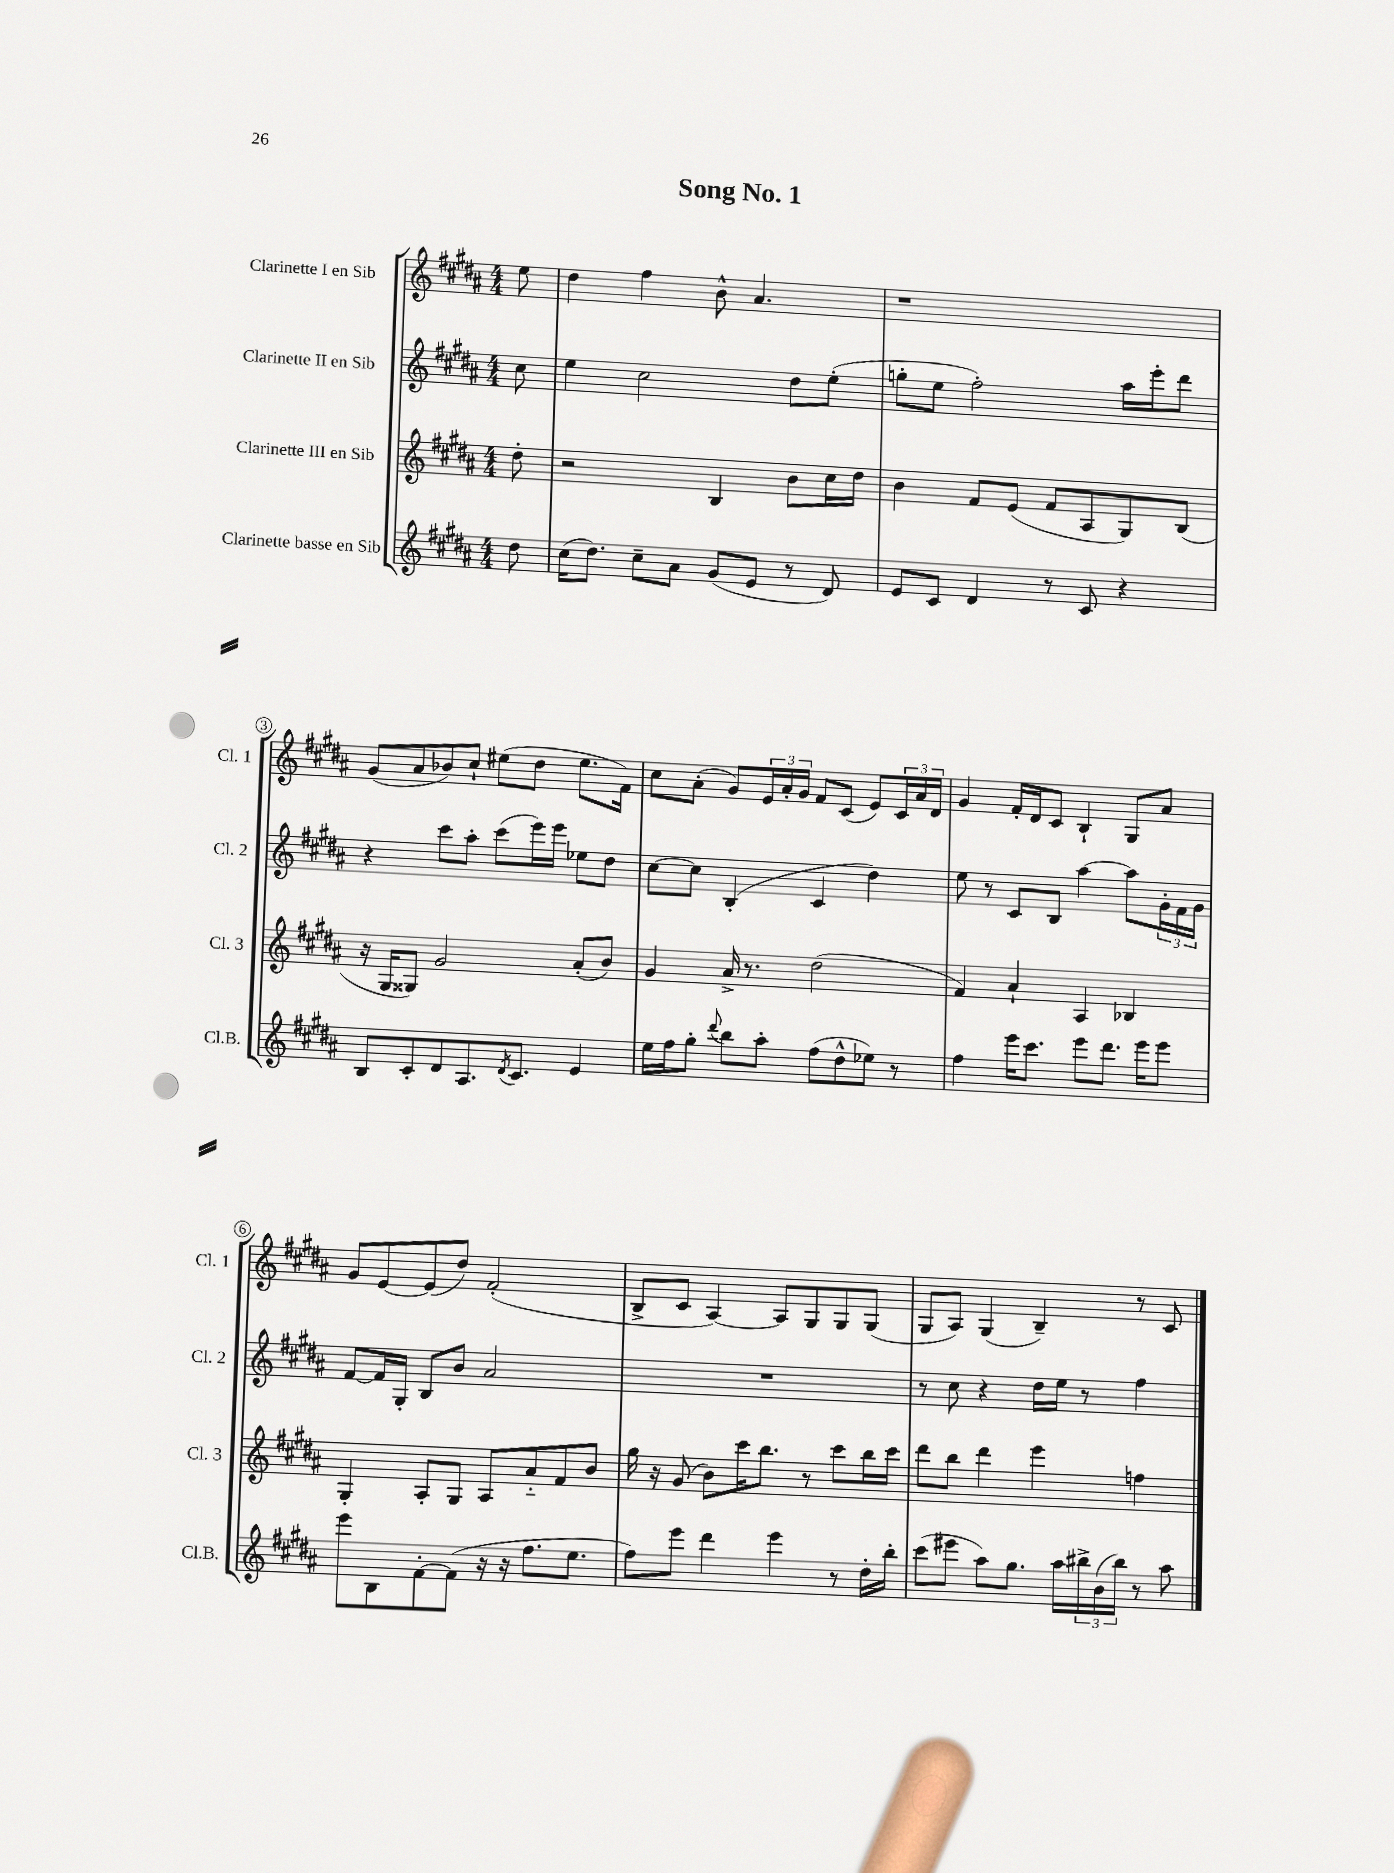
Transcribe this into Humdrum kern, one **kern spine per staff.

**kern	**kern	**kern	**kern
*staff4	*staff3	*staff2	*staff1
*clefG2	*clefG2	*clefG2	*clefG2
*k[f#c#g#d#a#]	*k[f#c#g#d#a#]	*k[f#c#g#d#a#]	*k[f#c#g#d#a#]
*M4/4	*M4/4	*M4/4	*M4/4
8dd#\	8dd#'\	8cc#\	8ee\
=	=	=	=
(16cc#\LK	2r	4ee\	4dd#\
8.dd#\J)	.	.	.
8cc#~\L	.	2cc#\	4ff#\
8a#\J	.	.	.
(8g#/L	4B/	.	8b^^\
8e/J	.	.	4.a#/
8r	8b\L	8dd#\L	.
8d#/)	16cc#\L	(8ee'\J	.
.	16dd#\JJ	.	.
=	=	=	=
8e/L	4b\	8gg'\L	1r
8c#/J	.	8ee\J	.
4d#/	8f#/L	2ff#'\)	.
.	(8e/J	.	.
8r	8f#/L	.	.
8c#/	8A#/	.	.
4r	8G#/)	16aa#\LL	.
.	.	16eee'\J	.
.	(8B/J	8ddd#\J	.
=	=	=	=
8B/L	16r	4r	(8g#/L
.	16G#/LK	.	.
8c#'/	8G##/J)	.	8a#/
8d#/	2g#/	8ccc#\L	8b-/)
8.A#/	.	8aa#'\J	8cc#`/J
.	.	(8ccc#\L	(8ee#\L
8qd#/	.	.	.
8.c#/J	.	.	.
.	.	16eee\L)	8dd#\J
.	.	16eee\JJ	.
4e/	(8a#'/L	8ee-\L	8.ee#\L
.	8b/J)	8dd#\J	.
.	.	.	16f#\Jk)
=	=	=	=
16ee\LL	4g#/	[8cc#\L	8cc#\L
16ff#\J	.	.	.
8gg#'\J	.	8cc#\]J	(8a#'\J
8qqddd#/	.	.	.
8bb\L	16a#^/	(4B'/	8g#/L)
.	8.r	.	.
8aa#'\J	.	.	24e/L
.	.	.	24a#'/
.	.	.	24g#/JJ
(8ff#\L	(2dd#\	4c#/	8f#/L
8dd#^^\	.	.	(8c#/J
8ee-\J)	.	4dd#\)	8e/L)
8r	.	.	24c#/L
.	.	.	24a#/
.	.	.	24d#/JJ
=	=	=	=
4ff#\	4f#/)	8ee\	4g#/
.	.	8r	.
16eee\LK	4a#`/	8c#/L	16f#'/LL
8.ccc#\J	.	.	16d#/J
.	.	8B/J	8c#/J
8eee\L	4A#/	[4aa#\	4B`/
8.ddd#\J	.	.	.
.	4B-/	8aa#\]L	8G#/L
16eee\LK	.	.	.
8eee\J	.	24g#'\L	8a#/J
.	.	24f#\	.
.	.	24g#\JJ	.
=	=	=	=
8eee\L	4G#'/	[8f#/L	8g#/L
8B\	.	16f#/]L	[8e/
.	.	16G#'/JJ	.
[8f#'\	8A#'/L	8B/L	(8e/]
(8f#\]J	8G#/J	8b/J	8dd#/J)
16r	8A#/L	2a#/	(2f#'/
16r	.	.	.
8.ff#\L	8a#'~/	.	.
.	8f#/	.	.
8.ee\J	.	.	.
.	8b/J	.	.
=	=	=	=
8ff#\L)	16gg#\	1r	8B^/L
.	16r	.	.
8eee\J	(8g#/	.	8c#/J
4ddd#\	8b\L)	.	[4A#/)
.	16ccc#\K	.	.
.	8.bb\J	.	.
4eee\	.	.	8A#/]L
.	8r	.	8G#/
8r	8ccc#\L	.	8G#/
16dd#'\LL	16bb\L	.	(8G#/J
16bb'\JJ	16ccc#\JJ	.	.
=	=	=	=
(8ccc#\L	8ddd#\L	8r	8G#/L
8eee#\J	8bb\J	8cc#\	8A#/J)
8aa#\L)	4ddd#\	4r	(4G#/
8.gg#\J	.	.	.
.	4eee\	16dd#\LL	4B~/)
16aa#\LL	.	16ee\JJ	.
24bb#^\	.	8r	.
(24b\	.	.	.
24bb#\JJ)	.	.	.
8r	4ff\	4ff#\	8r
8aa#\	.	.	8c#/
==	==	==	==
*-	*-	*-	*-
